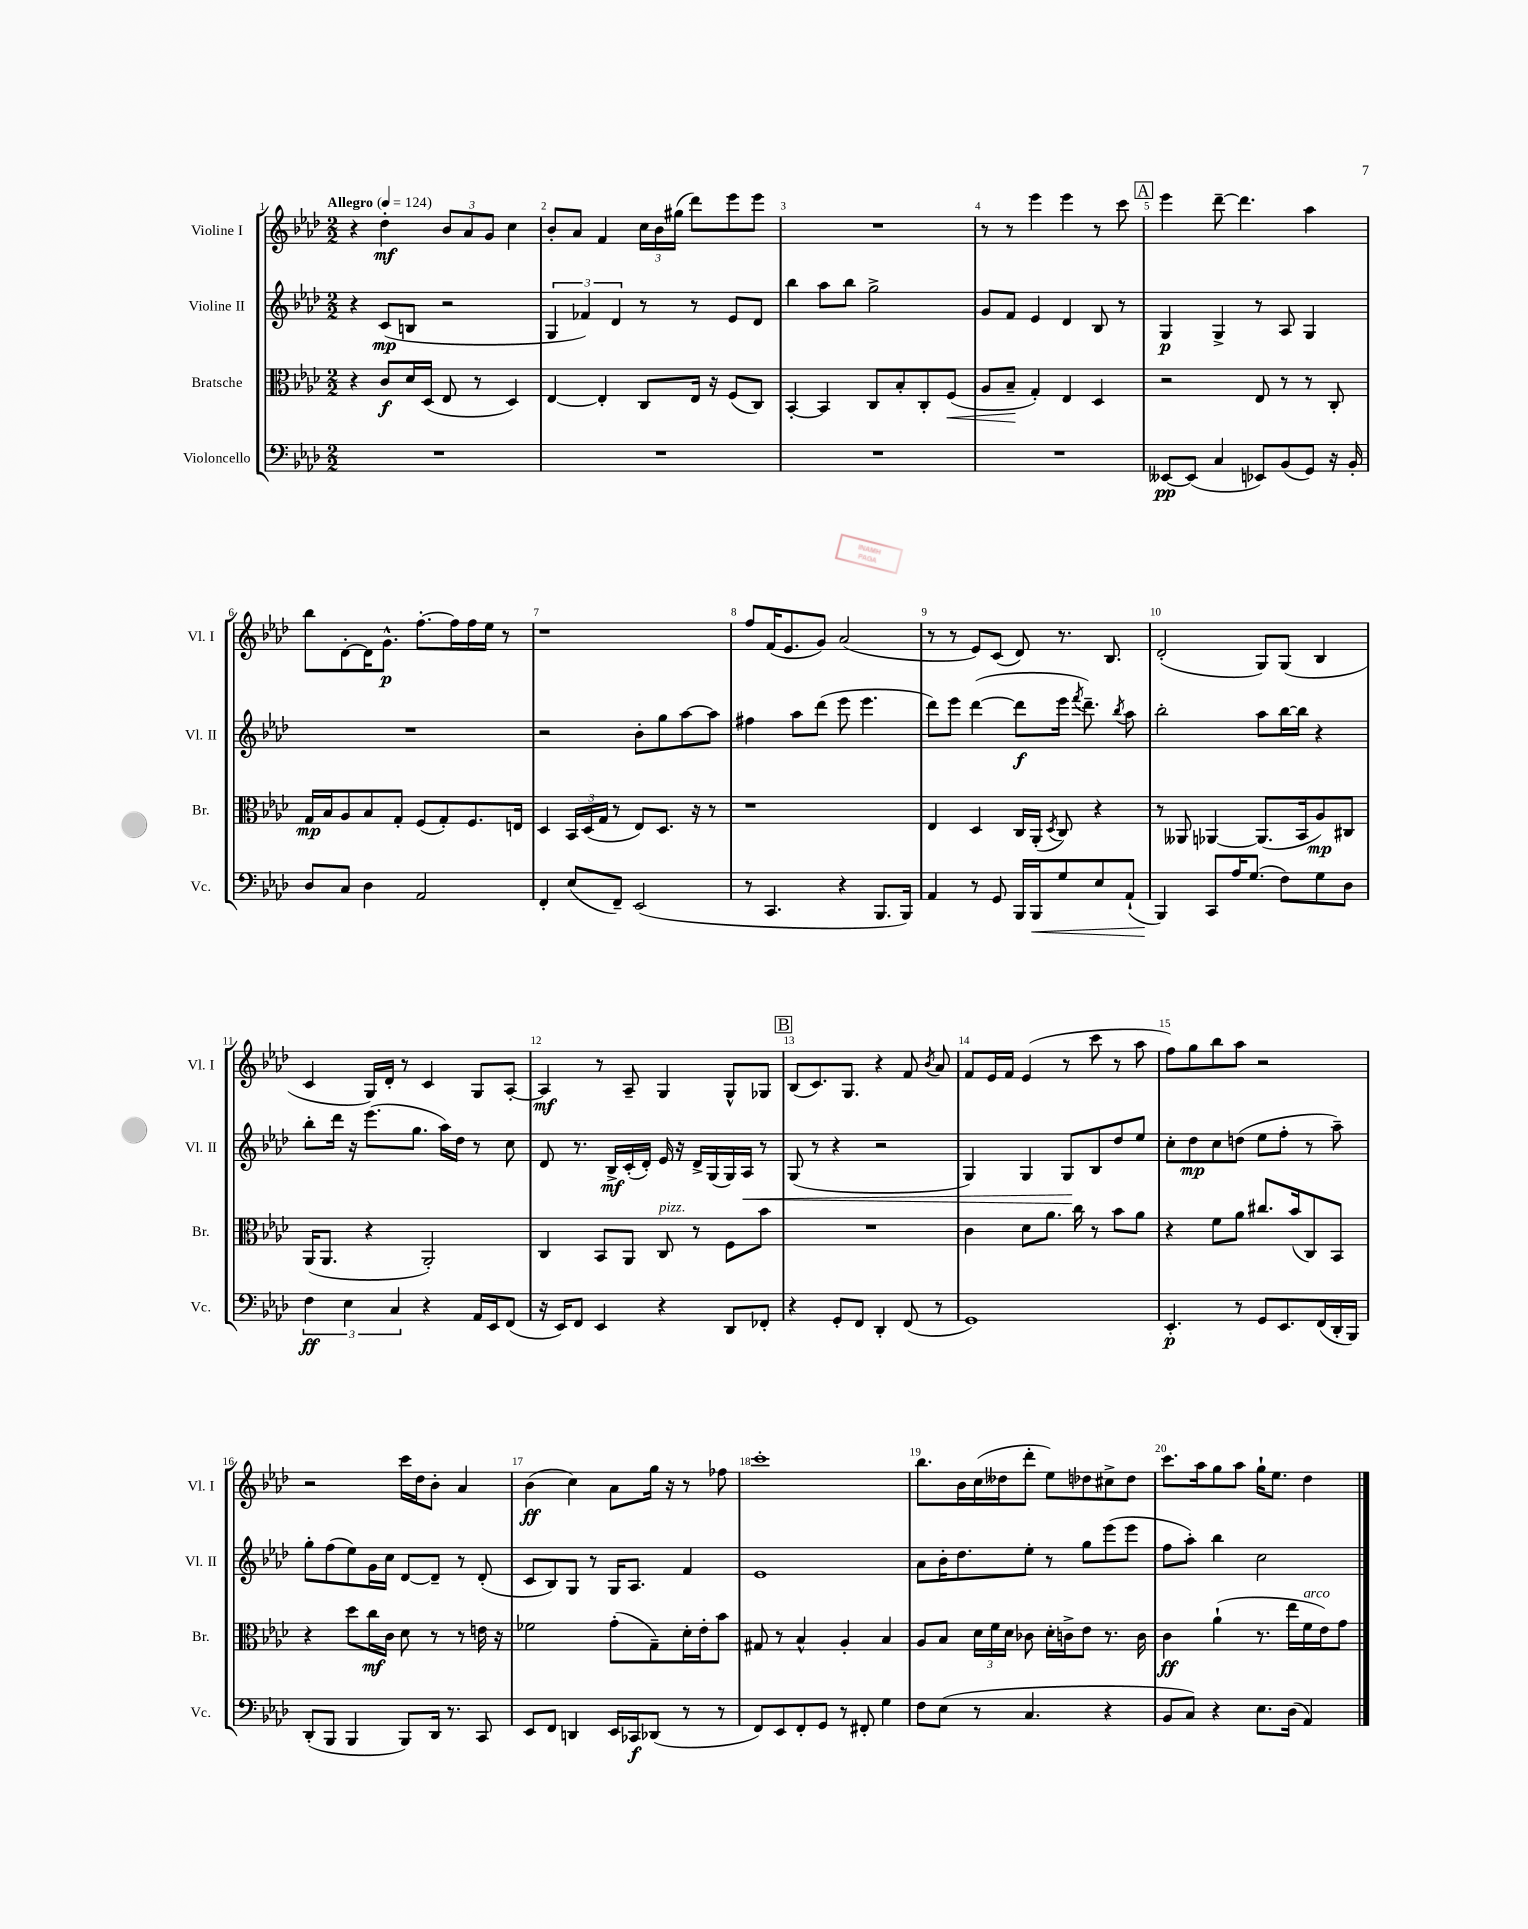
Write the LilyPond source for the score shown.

<<
\new StaffGroup <<
\new Staff = "s0" \with { instrumentName = "Violine I" shortInstrumentName = "Vl. I" } {
    \clef treble \key aes \major \numericTimeSignature \time 2/2 \tempo "Allegro" 4 = 124
    \autoBeamOff r4 des''4-.\mf \tuplet 3/2 { bes'8[ aes'8 g'8] } c''4 |
    bes'8[-. aes'8] f'4 \tuplet 3/2 { c''16[ bes'16 gis''16]( } des'''8[) ees'''8 ees'''8] |
    R1 |
    r8 r8 ees'''4 ees'''4 r8 c'''8 |
    \mark \markup { \box "A" } ees'''4 des'''8~-- des'''4. aes''4 |
    bes''8[ des'8~-. des'16 g'8.]-^\p f''8.[~-. f''16 f''16 ees''16] r8 |
    r1 |
    f''8[ f'16( ees'8. g'8]) aes'2( |
    r8 r8 ees'8[) c'8]( des'8) r8. bes8. |
    des'2-.( g8[) g8]( bes4 |
    c'4 g16[) des'16]-. r8 c'4 g8[ aes8]~-. |
    aes4\mf r8 aes8-- g4 g8[-^ ges8] |
    \mark \markup { \box "B" } bes8[( c'8.) g8.] r4 f'8 \acciaccatura { bes'8 } aes'8 |
    f'8[ ees'16 f'16] ees'4( r8 c'''8 r8 aes''8 |
    f''8[) g''8 bes''8 aes''8] r2 |
    r2 c'''16[ des''16 bes'8]-. aes'4 |
    bes'4\ff( c''4) aes'8[ g''16] r16 r8 fes''8 |
    c'''1-. |
    bes''8.[ bes'16 c''16( deses''16 des'''8]-. ees''8[) des''8 cis''8-> des''8] |
    c'''8.[ aes''16 g''8 aes''8] g''16[-! ees''8.] des''4 \bar "|." |
}
\new Staff = "s1" \with { instrumentName = "Violine II" shortInstrumentName = "Vl. II" } {
    \clef treble \key aes \major \numericTimeSignature \time 2/2
    \autoBeamOff r4 c'8[\mp( b8] r2 |
    \tuplet 3/2 { g4 fes'4) des'4 } r8 r8 ees'8[ des'8] |
    bes''4 aes''8[ bes''8] g''2-> |
    g'8[ f'8] ees'4 des'4 bes8 r8 |
    \mark \markup { \box "A" } g4\p g4-> r8 aes8 g4 |
    R1 |
    r2 bes'8[-. g''8 aes''8~ aes''8] |
    fis''4 aes''8[ des'''8]( ees'''8 ees'''4. |
    des'''8[) ees'''8] des'''4~( des'''8[\f ees'''16] \acciaccatura { f'''8 } des'''8.--) \acciaccatura { bes''8 } aes''8 |
    bes''2-. aes''8[ bes''16~ bes''16] r4 |
    bes''8[-. des'''16] r16 ees'''8.[( g''8.] aes''16[) des''16] r8 c''8 |
    des'8 r8. bes16[->\mf c'16-.( des'16]-.) ees'16 r16 des'16[-> g16( g16) aes16]\< r8 |
    \mark \markup { \box "B" } g8( r8 r4 r2 |
    g4) g4 g8[\! bes8 des''8 ees''8] |
    c''8[-. des''8\mp c''8 d''8]( ees''8[ f''8]-. r8 aes''8--) |
    g''8[-. f''8( ees''8) g'16 c''16] des'8[~ des'8]-- r8 des'8-.( |
    c'8[ bes8) g8] r8 g16[ aes8.] f'4 |
    ees'1 |
    aes'8[ bes'16-. des''8. ees''8]-. r8 g''8[ ees'''8( ees'''8] |
    f''8[ aes''8]-.) bes''4 c''2 \bar "|." |
}
\new Staff = "s2" \with { instrumentName = "Bratsche" shortInstrumentName = "Br." } {
    \clef alto \key aes \major \numericTimeSignature \time 2/2
    \autoBeamOff r4 c'8[\f des'16 des16]( ees8 r8 des4) |
    ees4~ ees4-. c8[ ees16] r16 f8[( c8]) |
    bes,4~-. bes,4 c8[ bes8-. c8-. f8]\<( |
    aes8[ bes8]--\! g4-.) ees4 des4 |
    \mark \markup { \box "A" } r2 ees8 r8 r8 c8-. |
    g16[\mp bes16 aes8 bes8 g8]-. f8[( g8-.) f8. e16] |
    des4 \tuplet 3/2 { bes,16[ des16( g16] } r8 ees8[) des8.] r16 r8 |
    r1 |
    ees4 des4 c16[ aes,16]-.( \acciaccatura { des8 } c8) r4 |
    r8 aeses,8 aes,4~ aes,8.[( bes,16 aes8\mp) cis8] |
    aes,16[( aes,8.] r4 aes,2-.) |
    c4 bes,8[ aes,8] c8^\markup { \italic "pizz." } r8 f8[ bes'8] |
    \mark \markup { \box "B" } R1 |
    c'4 des'8[ aes'8.] c''16 r8 bes'8[ aes'8] |
    r4 f'8[ aes'8] cis''8.[ bes'16( c8) bes,8] |
    r4 des''8[ c''16\mf c'16] des'8 r8 r8 e'16 r16 |
    fes'2 g'8[-.( g8--) des'16-. ees'16-. bes'8] |
    gis8 r8 bes4-^ aes4-. bes4 |
    aes8[ bes8] \tuplet 3/2 { des'16[ f'16 des'16] } ces'8 des'16[-. c'16-> ees'8] r8. c'16 |
    c'4\ff aes'4-!( r8. ees''16[ f'16^\markup { \italic "arco" } ees'16) g'8] \bar "|." |
}
\new Staff = "s3" \with { instrumentName = "Violoncello" shortInstrumentName = "Vc." } {
    \clef bass \key aes \major \numericTimeSignature \time 2/2
    \autoBeamOff R1 |
    R1 |
    R1 |
    R1 |
    \mark \markup { \box "A" } eeses,8[~\pp eeses,8]( c4 ees,8[) bes,8( g,8]) r16 bes,16-. |
    des8[ c8] des4 aes,2 |
    f,4-. ees8[( f,8]--) ees,2( |
    r8 c,4. r4 bes,,8.[ bes,,16]) |
    aes,4 r8 g,8 bes,,16[ bes,,16\< g8 ees8 aes,8]-!( |
    bes,,4\!) c,8[ aes16 g8.]( f8[) g8 des8] |
    \tuplet 3/2 { f4\ff ees4 c4 } r4 aes,16[ ees,16 f,8]( |
    r16 ees,16[) f,8] ees,4 r4 des,8[ fes,8]-. |
    \mark \markup { \box "B" } r4 g,8[-. f,8] des,4-. f,8( r8 |
    g,1) |
    ees,4.-.\p r8 g,8[ ees,8. f,16( des,16-. bes,,16]) |
    des,8[-.( bes,,8] bes,,4 bes,,8[) des,16] r8. c,8 |
    ees,8[ f,8] d,4 ees,16[ ces,16\f des,8]( r8 r8 |
    f,8[) ees,8 f,8-. g,8] r8 fis,8-. g4 |
    f8[ ees8]( r8 c4. r4 |
    bes,8[ c8]) r4 ees8.[ des16]( aes,4) \bar "|." |
}
>>
>>
\layout { \context { \Score \override BarNumber.break-visibility = ##(#f #t #t) barNumberVisibility = #all-bar-numbers-visible } }
